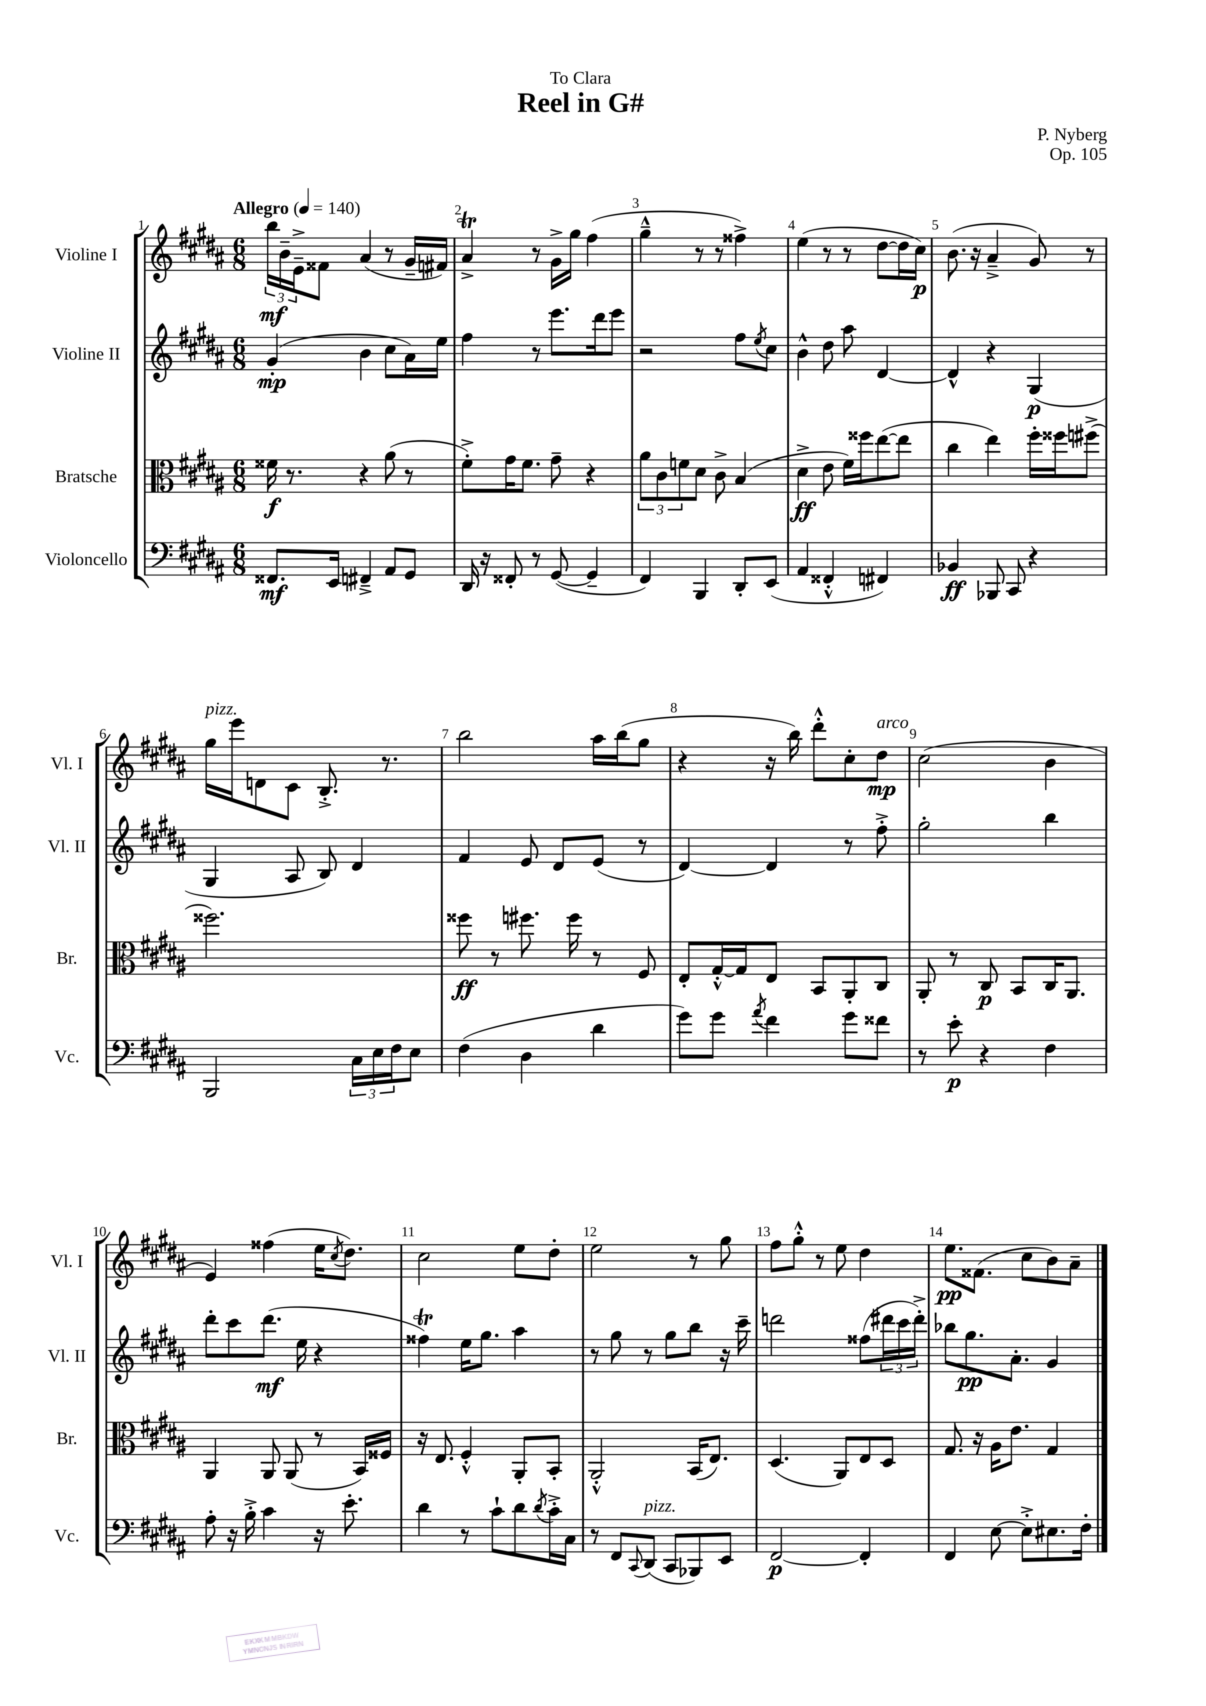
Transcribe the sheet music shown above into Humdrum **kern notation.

**kern	**kern	**kern	**kern
*staff4	*staff3	*staff2	*staff1
*clefF4	*clefC3	*clefG2	*clefG2
*k[f#c#g#d#a#]	*k[f#c#g#d#a#]	*k[f#c#g#d#a#]	*k[f#c#g#d#a#]
*M6/8	*M6/8	*M6/8	*M6/8
*MM140	*MM140	*MM140	*MM140
8.FF##	16f##	(4g#'	24bb
.	.	.	24b~
.	8.r	.	.
.	.	.	24e~^
.	.	.	8f##
16EE	.	.	.
4FF#~^	4r	4b	(4a#
8AA#	(8a#	8cc#	8r
8GG#	8r	16a#)	16g#~
.	.	16ee	16f#)
=	=	=	=
16DD#	8f#'^)	4ff#	4a#^
16r	.	.	.
8FF##'	16g#	.	.
.	8.f#	.	.
8r	.	8r	8r
([8GG#	8g#~	8.eee	16g#^
.	.	.	16gg#
4GG#~]	4r	.	(4ff#
.	.	16ddd#	.
.	.	8eee	.
=	=	=	=
4FF#)	12a#	2r	4gg#~^^
.	12c#	.	.
.	12f	.	.
4BBB	8d#	.	8r
.	8c#^	.	8r
8DD#'	(4B	8ff#	4ff##^)
.	.	8qee	.
(8EE	.	8cc#	.
=	=	=	=
4AA#	4d#^	4b^^	(4ee
4FF##'^^	8e	8dd#	8r
.	16f#)	8aa#	8r
.	16ff##	.	.
4FF#)	([8ee	[4d#	[8dd#
.	8ee]	.	16dd#]
.	.	.	16cc#)
=	=	=	=
4BB-	4cc#	4d#^^]	(8.b
.	.	.	16r
8BBB-	4ee)	4r	4a#~^
8CC#	.	.	.
4r	16ff#'	(4G#	8g#)
.	16ff##	.	.
.	(8ff#^	.	8r
=	=	=	=
2BBB	2.ff##)	4G#	16gg#
.	.	.	16eee
.	.	.	8d
.	.	8A#	8c#
.	.	8B)	8.B'^
24C#	.	4d#	.
24E	.	.	.
.	.	.	8.r
24F#	.	.	.
8E	.	.	.
=	=	=	=
(4F#	8ff##	4f#	2bb
.	8r	.	.
4D#	8.ff#	8e	.
.	.	8d#	.
.	16ff#	.	.
4d#	8r	(8e	16aa#
.	.	.	(16bb
.	8F#	8r	8gg#
=	=	=	=
8g#)	8E'	[4d#)	4r
8g#	[16G#'^^	.	.
.	16G#]	.	.
8qa#	.	.	.
4f#	8E	4d#]	16r
.	.	.	16bb)
.	8BB	.	8ddd#'^^
8g#	8AA#'	8r	8cc#'
8f##	8C#	8ff#'^	8dd#
=	=	=	=
8r	8AA#'	2gg#'	(2cc#
8e'	8r	.	.
4r	8C#	.	.
.	8BB	.	.
4F#	16C#	4bb	4b
.	8.AA#	.	.
=	=	=	=
8A#'	4AA#	8ddd#'	4e)
16r	.	8ccc#	.
16B'^	.	.	.
4c#	8AA#	(8.ddd#	(4ff##
.	(8AA#	.	.
.	.	16ee	.
16r	8r	4r	16ee
.	.	.	8qcc#
8.e'	.	.	8.dd#)
.	16BB)	.	.
.	16F##	.	.
=	=	=	=
4d#	16r	4ff##)	2cc#
.	8.E	.	.
8r	4F#'^^	16ee	.
.	.	8.gg#	.
8c#`	.	.	.
8d#	8AA#'	4aa#	8ee
8qd#	.	.	.
16c#'^	8BB'	.	8dd#'
16C#	.	.	.
=	=	=	=
8r	2AA#'^^	8r	2ee
8FF#	.	8gg#	.
8qqCC#	.	.	.
(8DD#	.	8r	.
8CC#	.	8gg#	.
8BBB-)	(16BB	8bb	8r
.	8.E)	.	.
8EE	.	16r	8gg#
.	.	16ccc#~	.
=	=	=	=
[2FF#	(4.D#	2ddd	8ff#
.	.	.	8gg#'^^
.	.	.	8r
.	8AA#)	.	8ee
4FF#']	8E	(8ff##	4dd#
.	8D#	24ddd#	.
.	.	24ccc#	.
.	.	24ddd#'^)	.
=	=	=	=
4FF#	8.G#	8bb-	8.ee
.	.	8.gg#	.
.	16r	.	(8.f##
[8E	16A#	.	.
.	8.e	8.a#'	.
8E'^]	.	.	8cc#
8.E#	4G#	4g#	8b)
.	.	.	8a#~
16F#'	.	.	.
==	==	==	==
*-	*-	*-	*-
